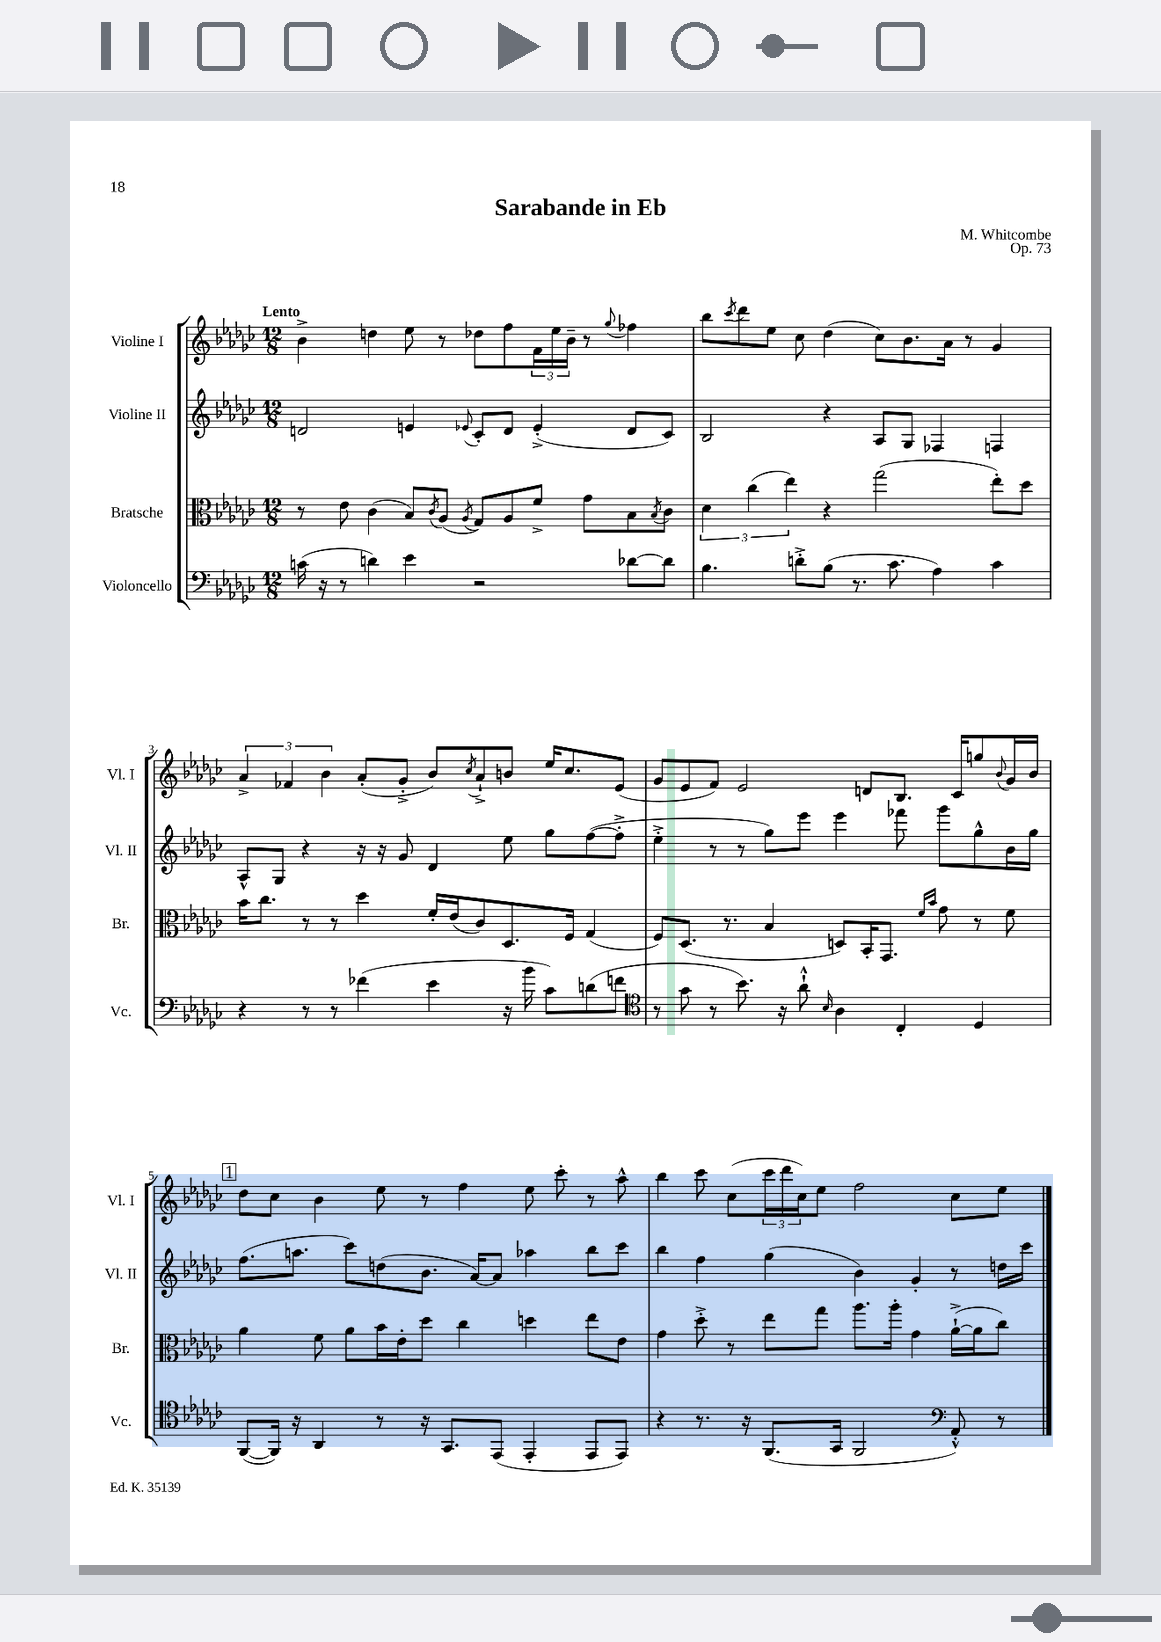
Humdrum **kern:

**kern	**kern	**kern	**kern
*staff4	*staff3	*staff2	*staff1
*clefF4	*clefC3	*clefG2	*clefG2
*k[b-e-a-d-g-c-]	*k[b-e-a-d-g-c-]	*k[b-e-a-d-g-c-]	*k[b-e-a-d-g-c-]
*M12/8	*M12/8	*M12/8	*M12/8
(16c	8r	2d	4b-^
16r	.	.	.
8r	8e-	.	.
4d)	(4c-	.	4dd
4e-	8B-)	4e	8ee-
.	8qc-	.	.
.	(8A-	.	8r
.	8qA-	8qqe-	.
2r	8G-)	8c-'	8dd-
.	8A-	8d	8ff
.	8f^	(4e-'^	24f
.	.	.	24ee-
.	.	.	24b-~
.	8g-	.	8r
.	.	.	8qqgg-
[8d-	8B-	8d	4ff-
.	8qB-	.	.
8d-]	8c-	8c-)	.
=	=	=	=
4.B-	6d-	2B-	8bb-
.	.	.	8qccc-
.	.	.	8ddd-
.	(6cc-	.	.
.	.	.	8ee-
.	6ee-)	.	.
8d'^	.	.	8cc-
(8B-	4r	4r	(4dd-
8.r	.	.	.
.	(2gg-	8A-	8cc-)
8.c-	.	.	.
.	.	8G-	8.b-
4A-)	.	4F-	.
.	.	.	16a-
.	.	.	8r
4c-	8ee-')	4F	4g-
.	8dd-	.	.
=	=	=	=
4r	16b-	8A-^^	6a-^
.	8.cc-	.	.
.	.	8G-	.
.	.	.	6f-
8r	8r	4r	.
.	.	.	6b-
8r	8r	.	.
(4f-	4dd-	16r	(8a-'
.	.	16r	.
.	.	8g-	8g-'^
4e-	16f'	4d-	8b-)
.	(16e-	.	.
.	.	.	8qcc-
.	8c-)	.	8a-`^
16r	8.D-	8ee-	8b
16b-	.	.	.
8c-)	.	8gg-	16ee-
.	16F	.	8.cc-
(8d	(4G-	([8ff	.
8f	.	8ff'^]	(8e-
=	=	=	=
*clefC4	*	*	*
8r	8F)	4ee-'^	8g-
8g-	(8.D-	.	8e-
8r	.	8r	8f)
.	8.r	.	.
8.b-)	.	8r	2e-
.	4B-	8gg-)	.
16r	.	.	.
8a-`^^	.	8eee-	.
16qqB-	.	.	.
4A-	8D)	4eee-	.
.	16BB-'	.	8d
.	8.GG-	.	.
4C-'	.	8fff-	8.B-
.	16qqf	.	.
.	16qqb-	.	.
.	8g-	8ggg-	.
.	.	.	16c-
4D-	8r	8gg-^^	8gg
.	.	.	8qqb-
.	8f	16b-	16g-
.	.	16gg-	16b-
=	=	=	=
([8FF	4a-	(8.ff	8dd-
16FF])	.	.	8cc-
16r	.	8.aa	.
4AA-	8f	.	4b-
.	8a-	8ccc-)	.
8r	16b-	(8dd	8ee-
.	16e-'	.	.
16r	8dd-	8.b-	8r
8.GG-	.	.	.
.	4cc-	.	4ff
.	.	[16a-)	.
(8EE-	.	8a-]	.
4EE-'	4dd	4aa-	8ee-
.	.	.	8ccc-'
8EE-	8ee-	8bb-	8r
8EE-)	8e-	8ccc-	8aa-^^
=	=	=	=
4r	4g-	4bb-	4bb-
8.r	8dd-'^	4ff	8ccc-
.	8r	.	(8cc-
16r	.	.	.
(8.FF	8ee-	(4gg-	24ccc-
.	.	.	24ddd-
.	.	.	24cc-)
.	8gg-	.	8ee-
16GG-	.	.	.
2FF	8.aa-	4b-)	2ff
.	16aa-'	.	.
.	4g-	4g-'	.
*clefF4	*	*	*
8AA-'^^)	([16a-`^	8r	8cc-
.	16a-]	.	.
8r	8cc-)	16dd	8ee-
.	.	16ccc-	.
==	==	==	==
*-	*-	*-	*-
